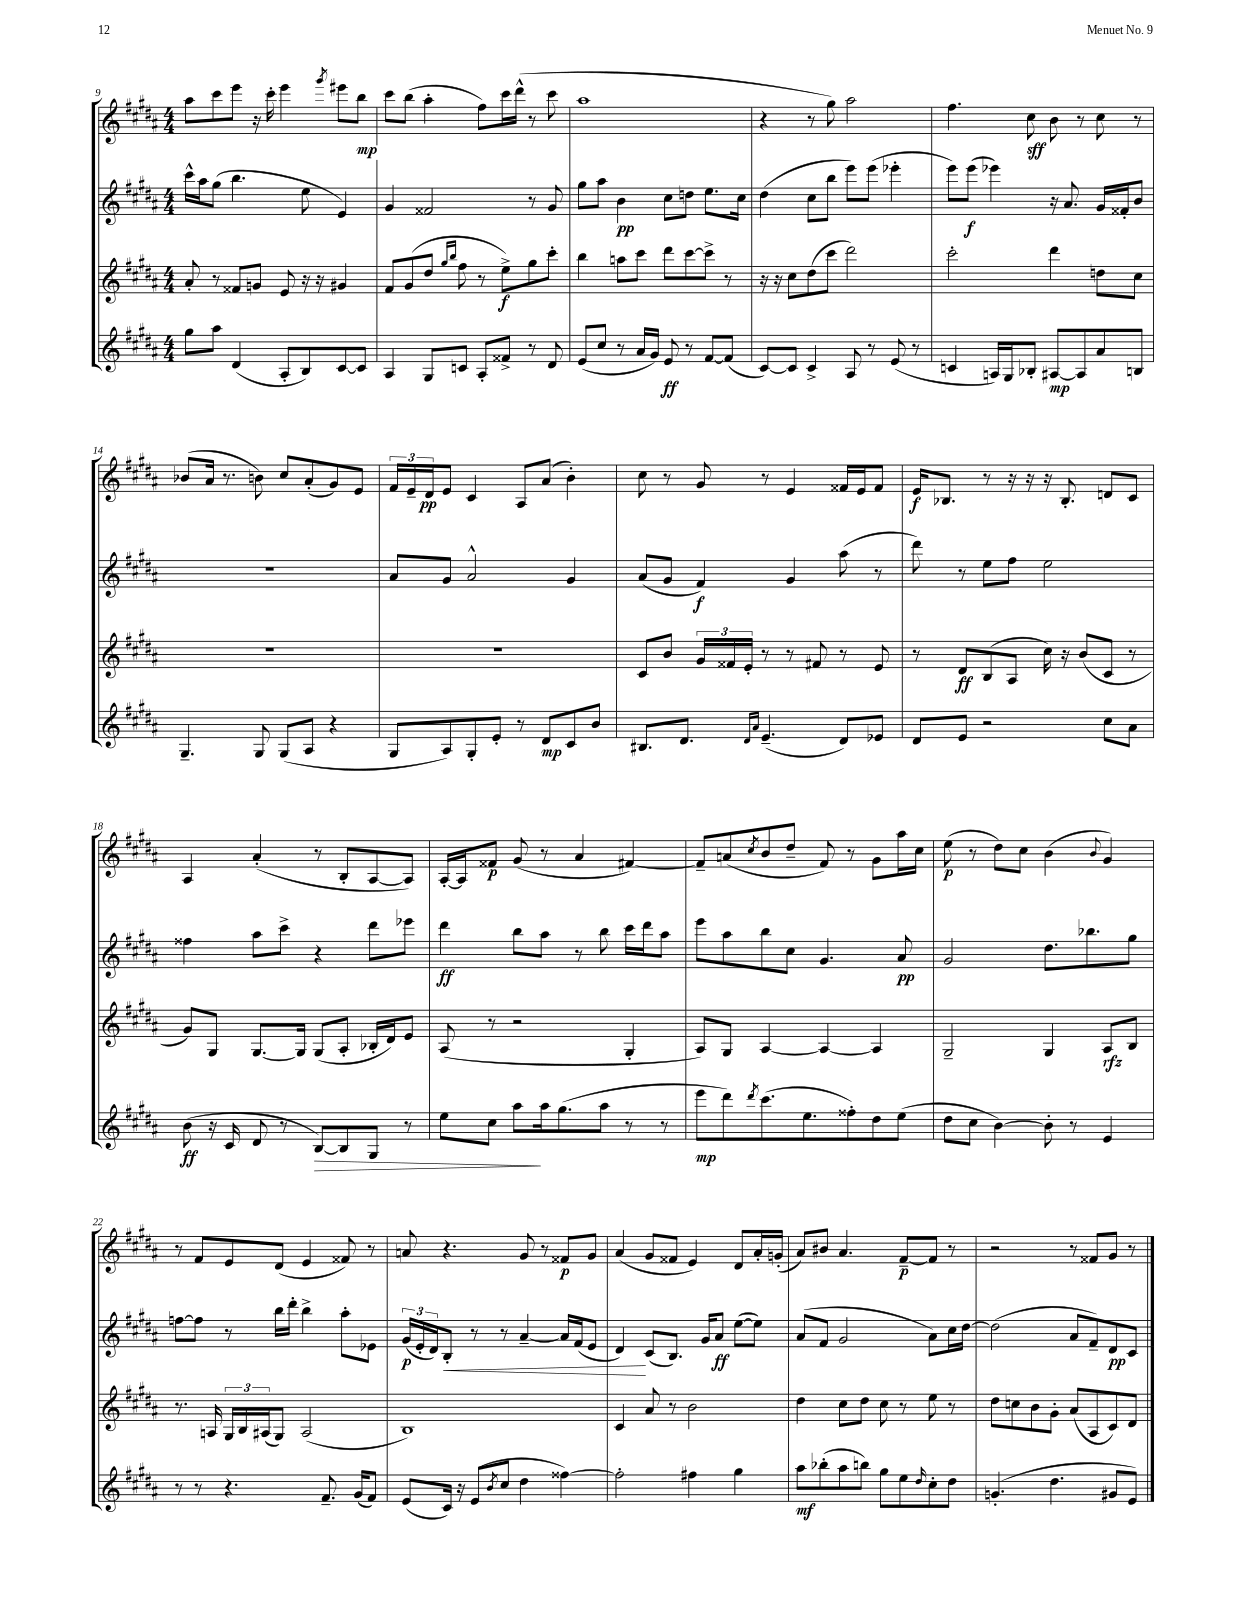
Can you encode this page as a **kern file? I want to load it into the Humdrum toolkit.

**kern	**kern	**kern	**kern
*staff4	*staff3	*staff2	*staff1
*clefG2	*clefG2	*clefG2	*clefG2
*k[f#c#g#d#a#]	*k[f#c#g#d#a#]	*k[f#c#g#d#a#]	*k[f#c#g#d#a#]
*M4/4	*M4/4	*M4/4	*M4/4
8gg#	8a#'	16ccc#^^	8aa#
.	.	16aa#	.
8aa#	8r	(8gg#	8ccc#
(4d#	8f##	4.bb	8eee
.	8g	.	16r
.	.	.	16ccc#'
8A#'	8e	.	4eee
8B)	16r	8ee	.
.	16r	.	.
.	.	.	8qggg#
[8c#	4g#	4e)	8eee#
8c#]	.	.	8bb
=	=	=	=
4A#	8f#	4g#	8ccc#
.	(8g#	.	(8bb
8G#	8dd#	2f##	4aa#'
.	16qqgg#	.	.
.	16qqbb	.	.
8c	8ff#	.	.
8A#'	8r	.	8ff#)
8f##^	8ee^)	.	16ccc#
.	.	.	(16ddd#^^
8r	8gg#	8r	8r
8d#	8ccc#'	8g#	8ccc#
=	=	=	=
(8e	4bb	8gg#	1aa#
8cc#	.	8aa#	.
8r	8aa	4b	.
16a#	8ccc#	.	.
16g#)	.	.	.
8e	8ddd#	8cc#	.
8r	[8ccc#	8dd	.
[8f#	8ccc#^]	8.ee	.
(8f#]	8r	.	.
.	.	16cc#	.
=	=	=	=
[8c#)	16r	(4dd#	4r
.	16r	.	.
8c#]	8cc#	.	.
4c#^	(8dd#	8cc#	8r
.	8ccc#	8bb	8gg#)
8A#	2ddd#)	8eee)	2aa#
8r	.	(8eee	.
(8e	.	4eee-'	.
8r	.	.	.
=	=	=	=
4c	2ccc#'	8eee)	4.ff#
.	.	(8eee	.
16A)	.	4eee-)	.
16G#	.	.	.
8B-'	.	.	8cc#
[8A#	4ddd#	16r	8b
.	.	8.a#	.
8A#]	.	.	8r
8a#	8dd	16g#	8cc#
.	.	16f##'	.
8B	8cc#	8b	8r
=	=	=	=
4.G#~	1r	1r	(8b-
.	.	.	16a#
.	.	.	8.r
8G#	.	.	8b)
(8G#	.	.	8cc#
8A#	.	.	(8a#'
4r	.	.	8g#)
.	.	.	8e
=	=	=	=
8G#	1r	8a#	24f#
.	.	.	24e~
.	.	.	24d#
8A#)	.	8g#	8e
8G#'	.	2a#^^	4c#
8e'	.	.	.
8r	.	.	8A#
8d#	.	.	(8a#
8c#	.	4g#	4b')
8b	.	.	.
=	=	=	=
8.B#	8c#	(8a#	8cc#
.	8b	8g#	8r
8.d#	.	.	.
.	24g#	4f#)	8g#
.	24f##	.	.
.	24e'	.	.
16qqd#	.	.	.
16qqa#	.	.	.
(4.e~	8r	.	8r
.	8r	4g#	4e
.	8f#	.	.
8d#)	8r	(8aa#	16f##
.	.	.	16e
8e-	8e	8r	8f##
=	=	=	=
8d#	8r	8ddd#)	16e
.	.	.	8.B-
8e	8d#	8r	.
2r	(8B	8ee	8r
.	8A#	8ff#	16r
.	.	.	16r
.	16cc#)	2ee	16r
.	16r	.	8.B-'
.	(8b	.	.
8cc#	8c#	.	8d
8a#	8r	.	8c#
=	=	=	=
(8b	8g#)	4ff##	4A#
16r	8G#	.	.
16c#	.	.	.
8d#	[8.G#	8aa#	(4a#'
8r	.	8ccc#^	.
.	16G#]	.	.
[8B)	(8G#	4r	8r
8B]	8A#'	.	8B'
8G#	16B-'	8ddd#	[8A#
.	16d#)	.	.
8r	8e	8eee-	8A#])
=	=	=	=
8ee	(8A#	4ddd#	[16A#'
.	.	.	16A#]
8cc#	8r	.	8f##
8aa#	2r	8bb	(8g#
16aa#	.	8aa#	8r
(8.gg#	.	.	.
.	.	8r	4a#
8aa#	.	8bb	.
8r	4G#'	16ccc#	[4f#)
.	.	16ddd#	.
8r	.	8aa#	.
=	=	=	=
8eee	8A#)	8eee	8f#~]
8ddd#)	8G#	8aa#	(8a
8qddd#	.	.	8qcc#
(8.ccc#	[4A#	8bb	8b
.	.	8cc#	8dd#~
8.ee	.	.	.
.	4A#_	4.g#	8f#)
8ff##')	.	.	8r
8dd#	4A#]	.	8g#
(8ee	.	8a#	16aa#
.	.	.	16cc#
=	=	=	=
8dd#	2G#~	2g#	(8ee
8cc#	.	.	8r
[4b)	.	.	8dd#)
.	.	.	8cc#
8b']	4G#	8.dd#	(4b
8r	.	.	.
.	.	8.bb-	.
.	.	.	8qqb
4e	8A#	.	4g#)
.	8B	8gg#	.
=	=	=	=
8r	8.r	[8ff	8r
8r	.	8ff]	8f#
.	16A	.	.
4.r	24G#	8r	8e
.	24B	.	.
.	(24A#	.	.
.	8G#)	16bb	(8d#
.	.	16ddd#'	.
.	(2A#	4bb^	4e
8.f#~	.	.	.
.	.	8aa#'	8f##)
(16g#	.	.	.
8f#)	.	8e-	8r
=	=	=	=
(8e	1B)	(24g#	8a
.	.	24e'	.
.	.	24d#)	.
16c#)	.	8B'	4.r
16r	.	.	.
(8e	.	8r	.
8qb	.	.	.
8cc#	.	8r	.
4dd#	.	[4a#~	8g#
.	.	.	8r
[4ff##)	.	16a#]	8f##
.	.	(16f#	.
.	.	8e	8g#
=	=	=	=
2ff##']	4c#	4d#)	(4a#
.	8a#	(8c#	8g#
.	8r	8.B)	8f##
4ff#	2b	.	4e)
.	.	16g#	.
.	.	8a#	.
4gg#	.	([8ee	8d#
.	.	8ee])	16a#'
.	.	.	(16g'
=	=	=	=
8aa#	4dd#	(8a#	8a#)
(8bb-'	.	8f#	8b#
8aa#	8cc#	2g#	4.a#
8bb)	8dd#	.	.
8gg#	8cc#	.	.
8ee	8r	.	[8f#~
16qqdd#	.	.	.
8cc#'	8ee	8a#)	8f#]
8dd#	8r	16cc#	8r
.	.	[16dd#	.
=	=	=	=
(4.g'	8dd#	(2dd#]	2r
.	8cc	.	.
.	8b	.	.
4.dd#	8g#'	.	.
.	(8a#	8a#	8r
.	8A#	8f#~)	8f##
8g#	8c#)	8d#	8g#
8e)	8d#	8c#	8r
==	==	==	==
*-	*-	*-	*-
